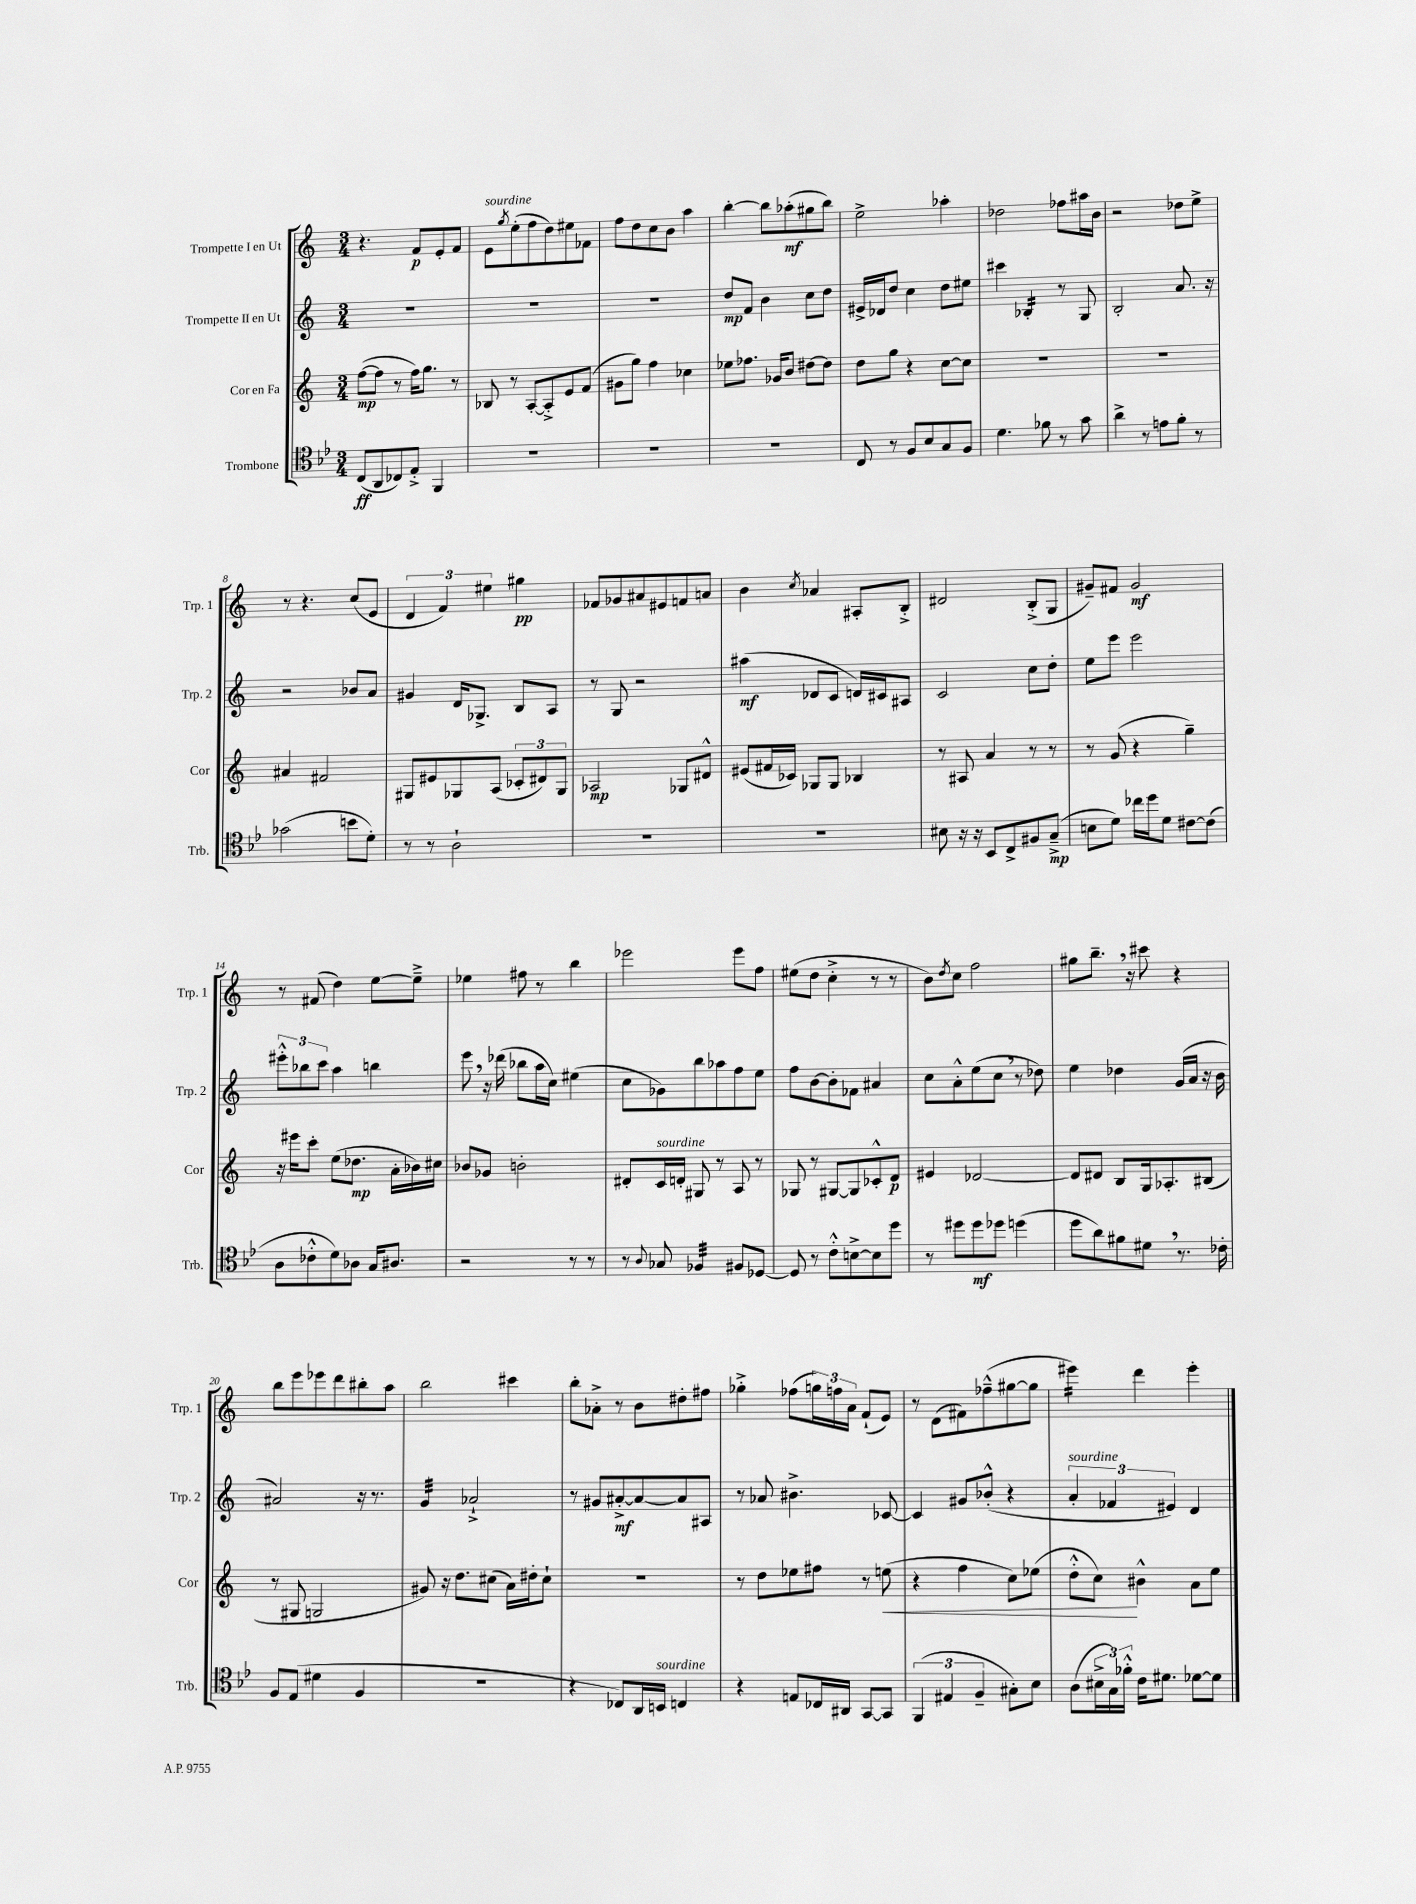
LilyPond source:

<<
\new StaffGroup <<
\new Staff = "s0" \with { instrumentName = "Trompette I en Ut" shortInstrumentName = "Trp. 1" } {
    \clef treble \key c \major \numericTimeSignature \time 3/4
    r4. f'8\p e'8-. f'8 |
    e'8^\markup { \italic "sourdine" } \acciaccatura { g''8 } e''8-.( f''8 d''8) eis''8 fes'8 |
    f''8 d''8 c''8 b'8 a''4 |
    b''4~-. b''8 aes''8-.\mf( gis''8 b''8) |
    e''2-> aes''4-. |
    des''2 fes''8 ais''16 b'16 |
    r2 des''8 e''8-> |
    r8 r4. c''8( e'8 |
    \tuplet 3/2 { d'4 f'4) eis''4 } gis''4\pp |
    fes'8 ges'8 ais'8 eis'8 f'8 a'8 |
    b'4 \acciaccatura { c''8 } aes'4 ais8-. b8-.-> |
    dis'2 b8-.->( g8 |
    gis'8--) fis'8 gis'2\mf |
    r8 fis'8( d''4) e''8~ e''8---> |
    ees''4 fis''8 r8 b''4 |
    ees'''2 ees'''8 f''8 |
    eis''8( d''8 c''4-.-> r8 r8 |
    b'8) \acciaccatura { d''8 } c''8 f''2 |
    gis''8 b''8.-- \breathe r16 cis'''8 r4 |
    b''8 e'''8 ees'''8 d'''8 bis''8-. a''8 |
    b''2 cis'''4 |
    b''8-. aes'8-.-> r8 b'8 dis''8-. fis''8 |
    ges''4-.-> fes''8( \tuplet 3/2 { g''16) f''16 a'16 } f'8-!( e'8) |
    r8 d'8( fis'8) fes''8---^( gis''8~ gis''8 |
    eis'''4:16) d'''4 eis'''4-. \bar "|." |
}
\new Staff = "s1" \with { instrumentName = "Trompette II en Ut" shortInstrumentName = "Trp. 2" } {
    \clef treble \key c \major \numericTimeSignature \time 3/4
    R2. |
    R2. |
    R2. |
    d''8\mp f'8 b'4 c''8 d''8 |
    eis'16-> des'16 d''8 c''4 d''8 eis''8 |
    cis'''4 bes4:16-. r8 g8 |
    b2-. a'8. r16 |
    r2 bes'8 a'8 |
    gis'4 d'16 ges8.-> b8 a8 |
    r8 g8 r2 |
    ais''4\mf( des'8 c'8 d'16) cis'16 ais8 |
    c'2 c''8 d''8-. |
    e''8 e'''8 e'''2 |
    \tuplet 3/2 { eis'''8-.-^ bes''8 c'''8 } a''4 b''4 |
    e'''8 \breathe r16 des'''16( bes''8 a''16 c''16) eis''4( |
    c''8 ges'8) b''8 aes''8 f''8 e''8 |
    f''8 b'8~ b'8-. fes'8 ais'4 |
    c''8 a'8-.-^ e''8( c''8 \breathe r8 des''8) |
    e''4 des''4 g'16( a'16 r16 b'16 |
    ais'2) r16 r8. |
    g'4:32 aes'2-!-> |
    r8 gis'8 ais'8~-.->\mf ais'8~ ais'8 ais8 |
    r8 aes'8 bis'4.-> ces'8~ |
    ces'4 gis'8 bes'8-.-^( r4 |
    \tuplet 3/2 { a'4-.^\markup { \italic "sourdine" } fes'4 eis'4) } d'4 \bar "|." |
}
\new Staff = "s2" \with { instrumentName = "Cor en Fa" shortInstrumentName = "Cor" } {
    \clef treble \key c \major \numericTimeSignature \time 3/4
    f''8~\mp( f''8 r8 f''16) g''8. r8 |
    bes8 r8 a8~-. a8-.-> e'8 f'8( |
    gis'8 g''8) f''4 ces''4 |
    ees''8 fes''8. ges'16 b'8 dis''8~ dis''8 |
    d''8 g''8 r4 c''8~ c''8 |
    R2. |
    R2. |
    ais'4 fis'2 |
    gis8 eis'8 ges8 a8( \tuplet 3/2 { ces'8-. dis'8) ges8 } |
    aes2\mp ges8 dis'8-^ |
    eis'8( fis'16 ces'16) ges8 ges8 bes4 |
    r8 ais8 a'4 r8 r8 |
    r8 g'8( r4 g''4--) |
    r16 eis'''16 c'''8-. e''8( des''8.\mp a'16-. bes'16) cis''16 |
    bes'8 ges'8 b'2-. |
    dis'8-. c'16^\markup { \italic "sourdine" } d'16-. gis8 r8 a8 r8 |
    ges8 r8 gis8~ gis8 ces'8-.-^ d'8\p |
    eis'4 des'2~ |
    des'8 dis'8 b8 g16 aes8.-. bis8( |
    r8 gis8 g2 |
    gis'8) r16 d''8. cis''8( a'16) dis''16-. cis''8-! |
    R2. |
    r8 d''8 ees''8 fis''8 r8 e''8\<( |
    r4 f''4 c''8) ees''8( |
    d''8-.-^ c''8\!) bis'4-^ a'8 e''8 \bar "|." |
}
\new Staff = "s3" \with { instrumentName = "Trombone" shortInstrumentName = "Trb." } {
    \clef tenor \key bes \major \numericTimeSignature \time 3/4
    c8\ff( a,8 ces8) ees8-.-> f,4 |
    R2. |
    R2. |
    R2. |
    c8 r8 f8 bes8 g8 f8 |
    d'4. fes'8 r8 g'8 |
    a'4-> r8 e'8 f'8-. r8 |
    ges'2( b'8 d'8-.) |
    r8 r8 a2-! |
    R2. |
    R2. |
    bis8 r16 r16 bes,8 c8-> fis8 g8--->\mp( |
    b8 d'8) ces''16 d''16 d'8 cis'8~ cis'8( |
    a8 ces'8-.-^ d'8) aes8 g16 ais8. |
    r2 r8 r8 |
    r8 \appoggiatura { a8 } ges8 fes4:32 fis8 des8~ |
    des8 r8 c'8-.-^ b8~-> b8 d''8 |
    r8 dis''8 dis''8\mf des''8 d''4( |
    d''8 a'8) fis'8 dis'8 \breathe r8. ces'16-. |
    f8 ees8( dis'4 f4 |
    R2. |
    r4 ces8) a,16 b,16^\markup { \italic "sourdine" } c4 |
    r4 e8 ces16 ais,16 g,8~ g,8 |
    \tuplet 3/2 { f,4( eis4 f4-- } gis8-.) bes8 |
    a8( \tuplet 3/2 { bis16-> g16) fes'16-.-^ } c'16 dis'8. des'8~ des'8 \bar "|." |
}
>>
>>
